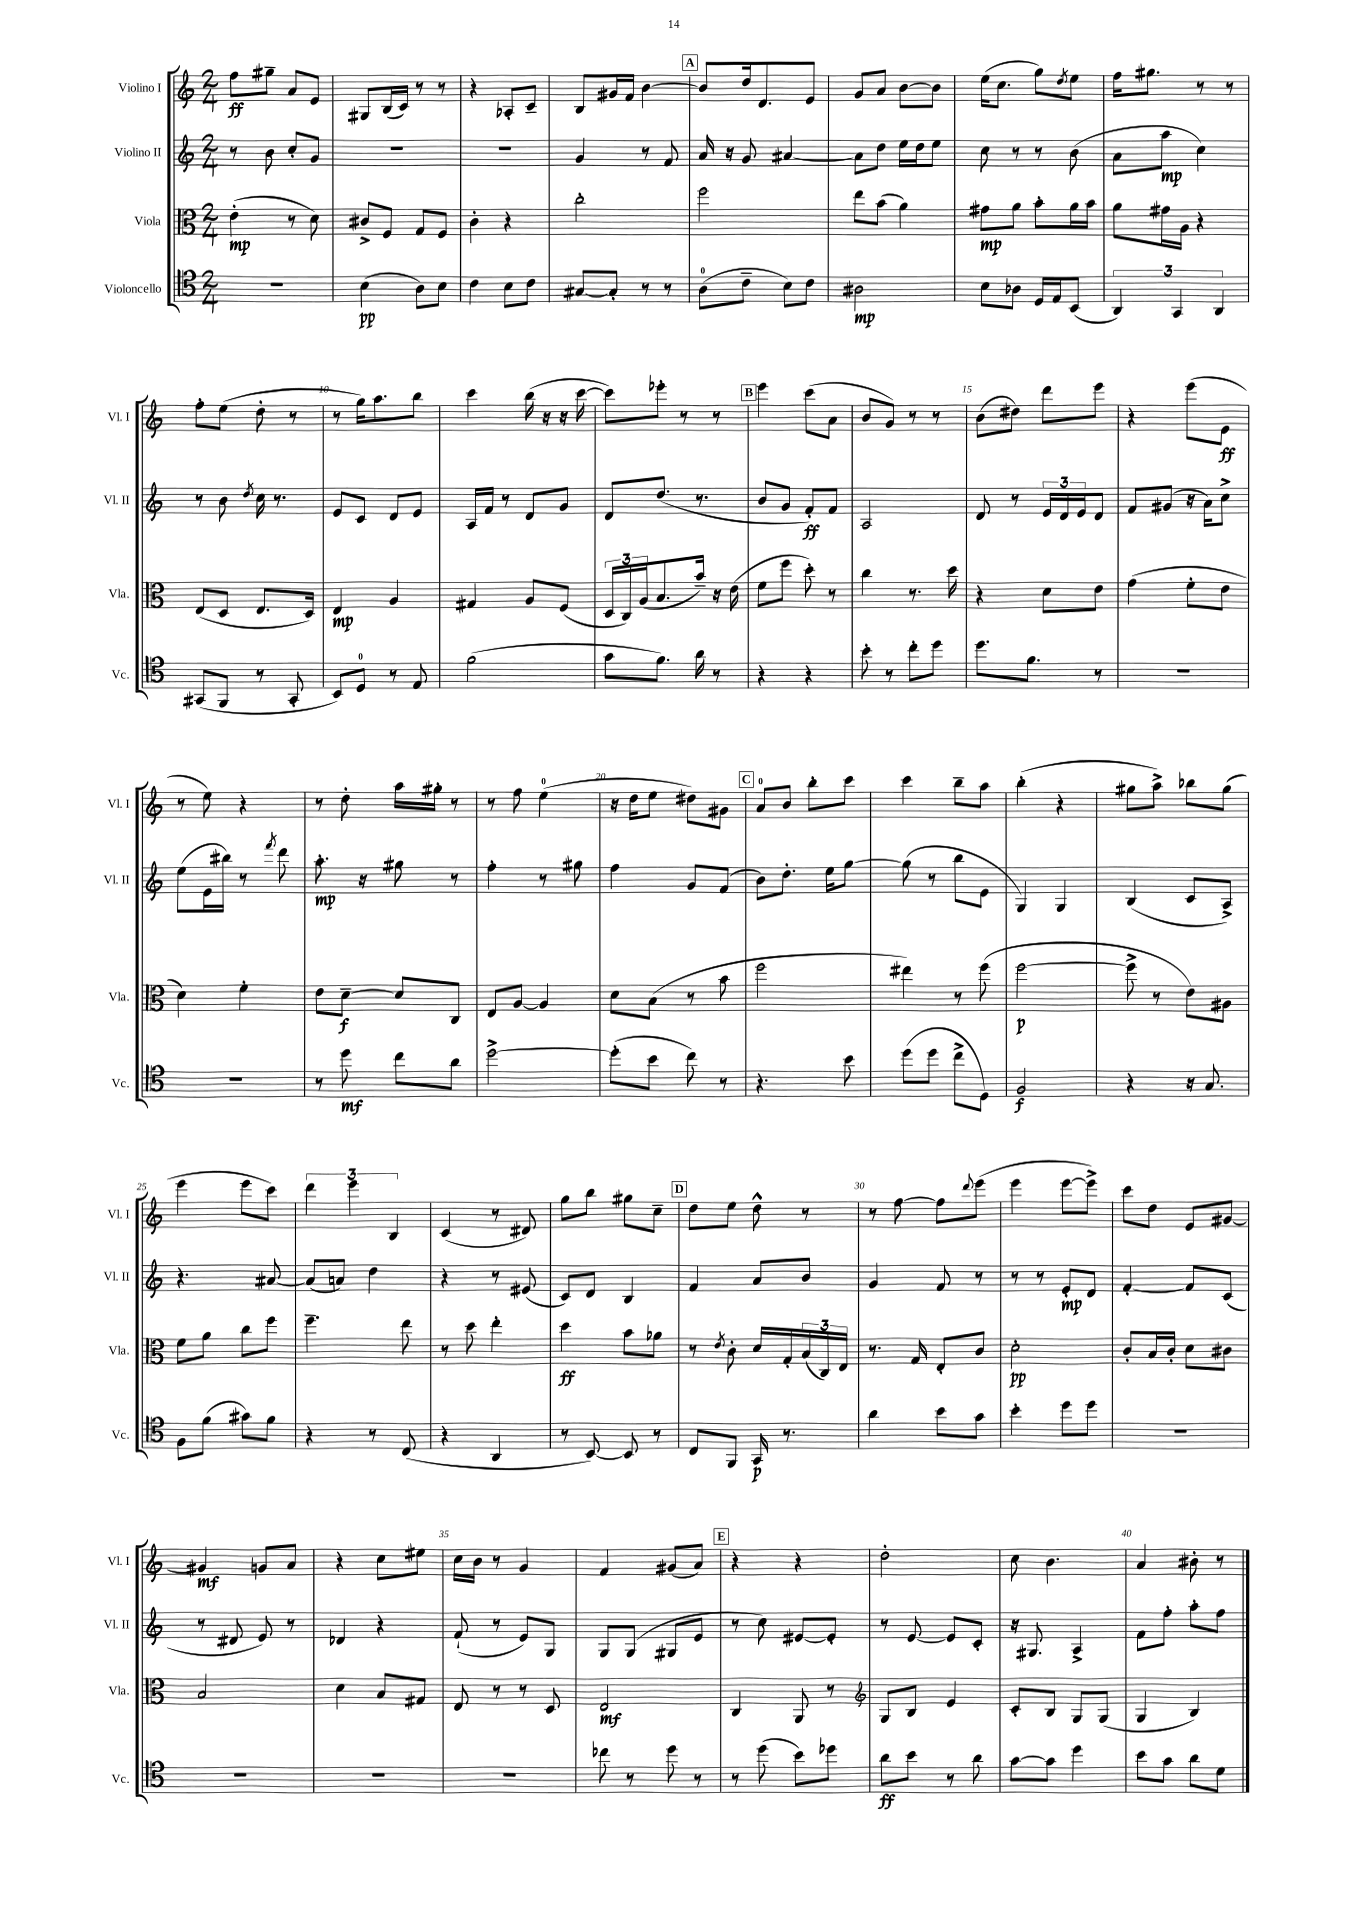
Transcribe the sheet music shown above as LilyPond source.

<<
\new StaffGroup <<
\new Staff = "s0" \with { instrumentName = "Violino I" shortInstrumentName = "Vl. I" } {
    \clef treble \key c \major \numericTimeSignature \time 2/4
    f''8\ff gis''8-- a'8 e'8 |
    gis8 b16( c'16) r8 r8 |
    r4 aes8-. c'8-- |
    b8 gis'16 f'16 b'4~ |
    \mark \markup { \box "A" } b'8 d''16 d'8. e'8 |
    g'8 a'8 b'8~ b'8 |
    e''16( c''8. g''8) \acciaccatura { d''8 } e''8 |
    f''16 gis''8. r8 r8 |
    f''8-. e''8( d''8-. r8 |
    r8 g''16) a''8. b''8 |
    c'''4 b''16( r16 r16 c'''16~ |
    c'''8) ees'''8-. r8 r8 |
    \mark \markup { \box "B" } e'''4 c'''8( a'8 |
    b'8 g'8) r8 r8 |
    b'8( dis''8) d'''8 e'''8 |
    r4 e'''8( e'8\ff |
    r8 e''8) r4 |
    r8 d''8-. a''16 gis''16-. r8 |
    r8 f''8 e''4-0( |
    r16 d''16 e''8 dis''8) gis'8 |
    \mark \markup { \box "C" } a'8-0 b'8 b''8-. c'''8 |
    c'''4 b''8-- a''8 |
    b''4-.( r4 |
    gis''8 a''8->) bes''8 gis''8( |
    e'''4 e'''8 c'''8) |
    \tuplet 3/2 { d'''4 e'''4 b4 } |
    c'4( r8 dis'8) |
    g''8 b''8 gis''8 c''8-- |
    \mark \markup { \box "D" } d''8 e''8 d''8-^ r8 |
    r8 f''8~ f''8 \appoggiatura { d'''8 } e'''8( |
    e'''4 e'''8~ e'''8->) |
    c'''8 d''8 e'8 gis'8~ |
    gis'4\mf g'8 a'8 |
    r4 c''8 eis''8 |
    c''16 b'16 r8 g'4 |
    f'4 gis'8( a'8) |
    \mark \markup { \box "E" } r4 r4 |
    d''2-. |
    c''8 b'4. |
    a'4 bis'8-. r8 \bar "|." |
}
\new Staff = "s1" \with { instrumentName = "Violino II" shortInstrumentName = "Vl. II" } {
    \clef treble \key c \major \numericTimeSignature \time 2/4
    r8 b'8 c''8-. g'8 |
    R2 |
    R2 |
    g'4 r8 f'8 |
    \mark \markup { \box "A" } a'16 r16 g'8 ais'4~ |
    ais'8 d''8 e''16 d''16 e''8 |
    c''8 r8 r8 b'8( |
    a'8 a''8\mp c''4) |
    r8 b'8 \acciaccatura { d''8 } c''16 r8. |
    e'8 c'8 d'8 e'8 |
    a16 f'16 r8 d'8 g'8 |
    d'8 d''8.( r8. |
    \mark \markup { \box "B" } b'8 g'8 f'8-.\ff) f'8 |
    a2 |
    d'8 r8 \tuplet 3/2 { e'16 d'16 e'16 } d'8 |
    f'8 gis'8( r16 a'16) c''8-> |
    e''8( e'16 bis''16) r8 \acciaccatura { f'''8 } d'''8 |
    a''8.-.\mp r16 gis''8 r8 |
    f''4-. r8 gis''8 |
    f''4 g'8 f'8( |
    \mark \markup { \box "C" } b'8) d''8.-. e''16 g''8~ |
    g''8( r8 b''8 e'8 |
    g4) g4 |
    b4( c'8 a8->) |
    r4. ais'8~ |
    ais'8( a'8) d''4 |
    r4 r8 eis'8( |
    c'8) d'8 b4 |
    \mark \markup { \box "D" } f'4 a'8 b'8 |
    g'4 f'8 r8 |
    r8 r8 e'8-.\mp d'8 |
    f'4~-. f'8 c'8( |
    r8 dis'8 e'8) r8 |
    des'4 r4 |
    f'8-!( r8 e'8) g8 |
    g8 g8( gis8 e'8 |
    \mark \markup { \box "E" } r8 c''8) eis'8~ eis'8-. |
    r8 e'8~ e'8 c'8-. |
    r16 gis8. a4-> |
    f'8 f''8-. a''8-. f''8 \bar "|." |
}
\new Staff = "s2" \with { instrumentName = "Viola" shortInstrumentName = "Vla." } {
    \clef alto \key c \major \numericTimeSignature \time 2/4
    e'4-.\mp( r8 d'8) |
    cis'8-> f8 g8 f8 |
    c'4-. r4 |
    c''2-. |
    \mark \markup { \box "A" } f''2 |
    e''8 b'8( a'4) |
    gis'8\mp a'8 b'8-. a'16 b'16 |
    a'8 gis'16 a16 r4 |
    e8( d8 e8. d16) |
    e4\mp a4 |
    gis4 a8 f8( |
    \tuplet 3/2 { d16 c16) a16( } b8. b'16--) r16 e'16( |
    \mark \markup { \box "B" } f'8 f''8 d''8-.) r8 |
    c''4 r8. d''16 |
    r4 d'8 e'8 |
    g'4( f'8-. e'8 |
    d'4) f'4-. |
    e'8 d'8~--\f d'8 c8 |
    e8 a8~ a4 |
    d'8 b8( r8 b'8 |
    \mark \markup { \box "C" } f''2 |
    eis''4) r8 f''8( |
    f''2~\p |
    f''8-> r8 e'8) ais8 |
    f'8 a'8 c''8 f''8 |
    f''4.-- e''8 |
    r8 d''8 e''4-. |
    d''4\ff b'8 aes'8 |
    \mark \markup { \box "D" } r8 \acciaccatura { e'8 } c'8-. d'16 g16-. \tuplet 3/2 { b16( c16) e16 } |
    r8. g16 e8-. c'8 |
    d'2-.\pp |
    c'8-. b16 c'16-. d'8 cis'8 |
    b2 |
    d'4 b8 gis8 |
    e8 r8 r8 d8 |
    e2\mf |
    \mark \markup { \box "E" } c4 a,8 r8 |
    \clef treble g8 b8 e'4 |
    c'8-. b8 g8 g8( |
    g4 b4) \bar "|." |
}
\new Staff = "s3" \with { instrumentName = "Violoncello" shortInstrumentName = "Vc." } {
    \clef tenor \key c \major \numericTimeSignature \time 2/4
    r2 |
    b4\pp( a8) b8 |
    c'4 b8 c'8 |
    gis8~ gis8-. r8 r8 |
    \mark \markup { \box "A" } a8-0( c'8-- b8) c'8 |
    ais2\mp |
    b8 aes8 d16 e16 b,8( |
    \tuplet 3/2 { a,4) g,4 a,4 } |
    gis,8( f,8 r8 gis,8-. |
    b,8) d8-0 r8 e8 |
    f'2( |
    g'8 f'8.) a'16 r8 |
    \mark \markup { \box "B" } r4 r4 |
    b'8-. r8 c''8-. d''8 |
    d''8. f'8. r8 |
    R2 |
    R2 |
    r8 d''8\mf c''8 a'8 |
    d''2~-> |
    d''8-.( b'8 c''8) r8 |
    \mark \markup { \box "C" } r4. b'8 |
    d''8( d''8 c''8-> d8) |
    f2\f |
    r4 r16 g8. |
    f8 f'8( gis'8) f'8 |
    r4 r8 c8( |
    r4 a,4 |
    r8 b,8~) b,8 r8 |
    \mark \markup { \box "D" } c8 f,8 g,16\p r8. |
    a'4 b'8 g'8 |
    b'4-. d''8 d''8 |
    R2 |
    R2 |
    R2 |
    R2 |
    ces''8 r8 d''8 r8 |
    \mark \markup { \box "E" } r8 d''8( b'8) des''8 |
    a'8\ff b'8 r8 a'8 |
    g'8~ g'8 d''4 |
    b'8 g'8 a'8 d'8 \bar "|." |
}
>>
>>
\layout { \context { \Score \override BarNumber.break-visibility = ##(#f #t #t) barNumberVisibility = #(every-nth-bar-number-visible 5) } }
